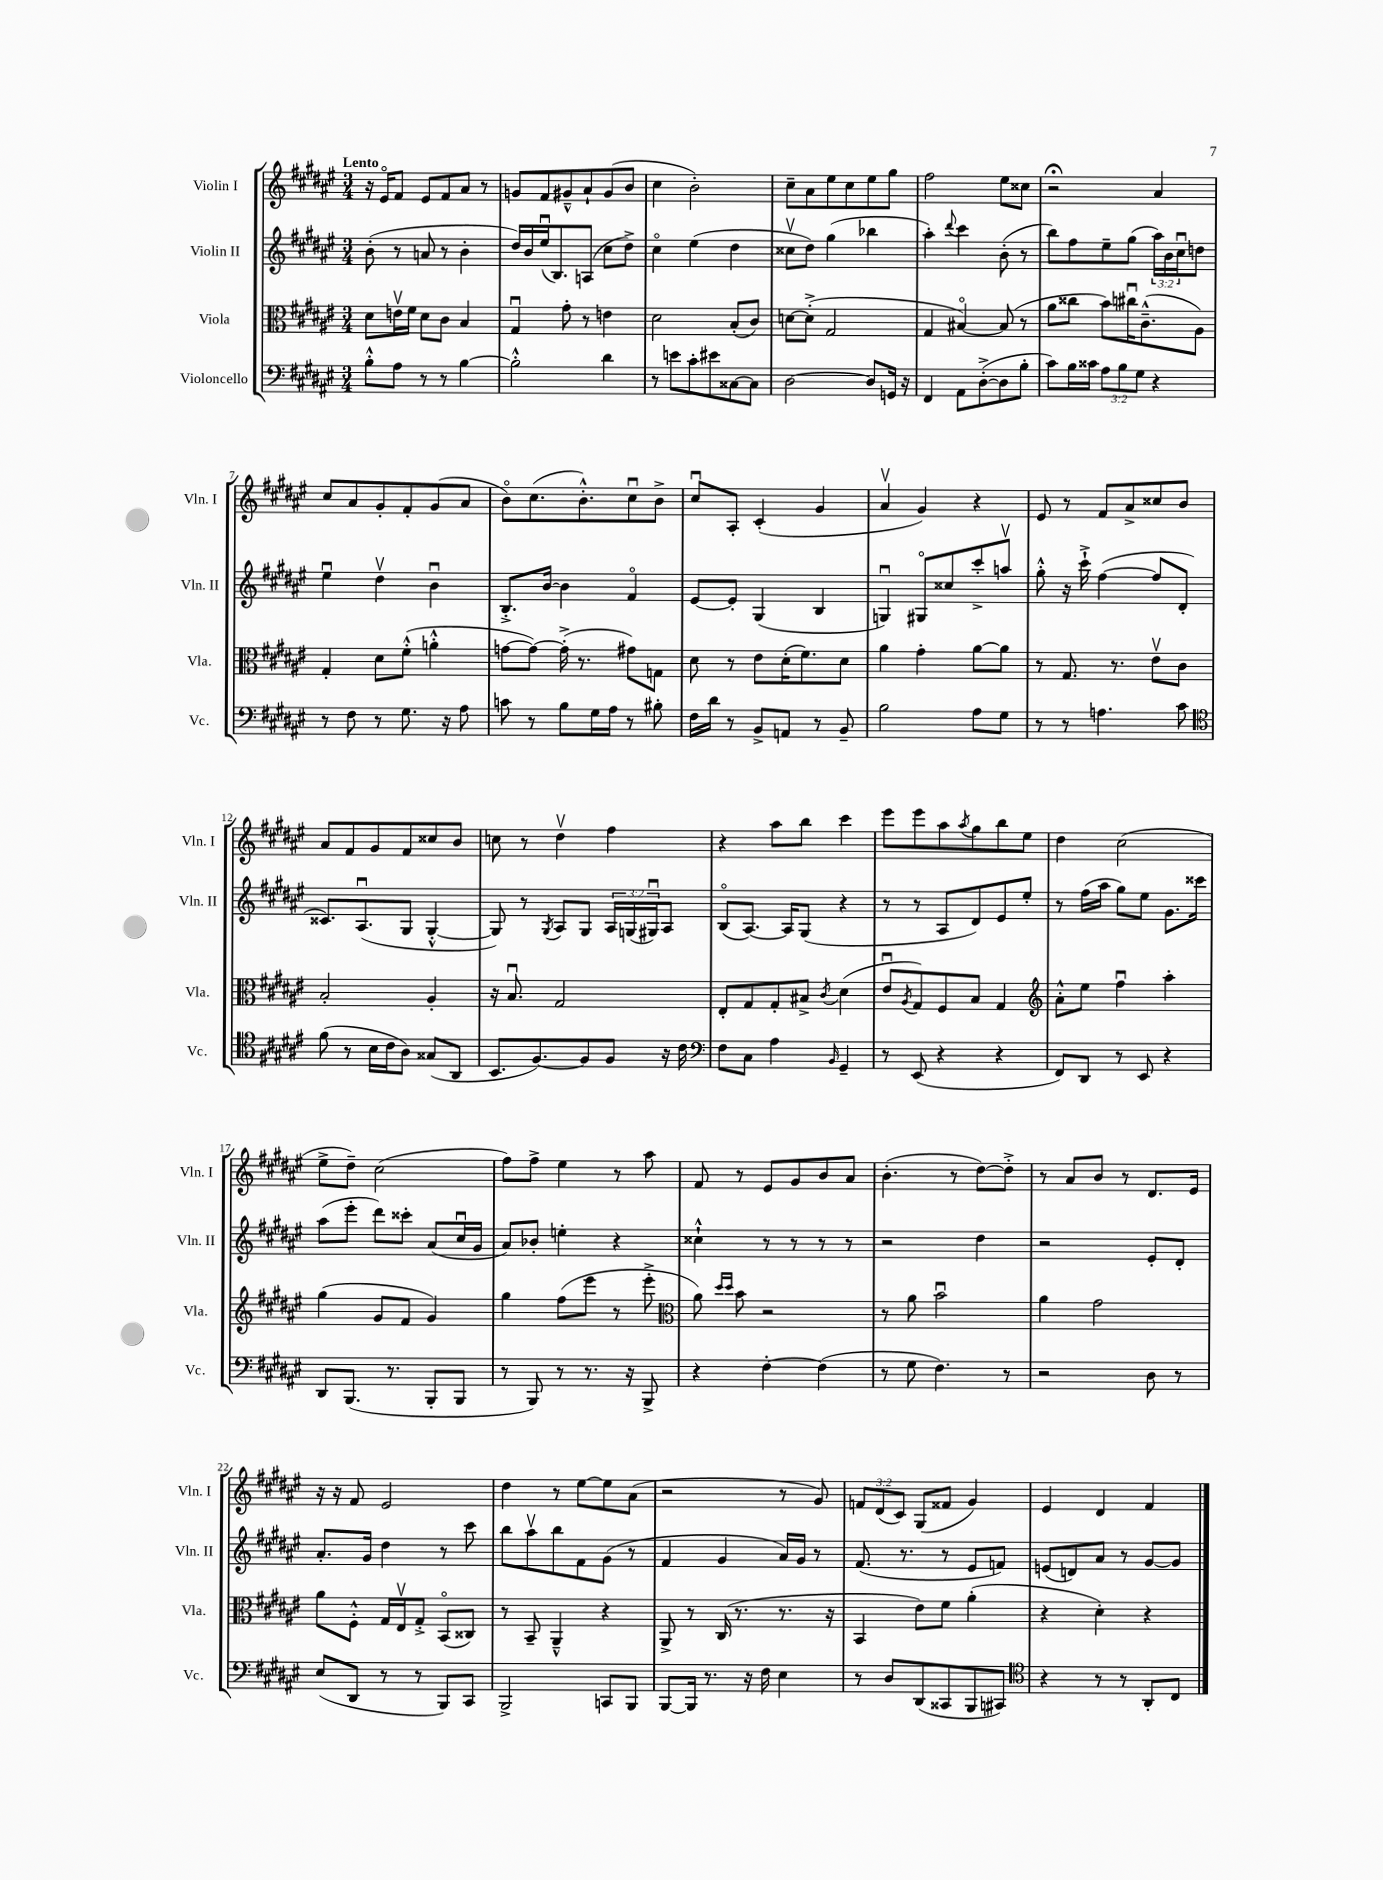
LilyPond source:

<<
\new StaffGroup <<
\new Staff = "s0" \with { instrumentName = "Violin I" shortInstrumentName = "Vln. I" } {
    \clef treble \key fis \major \numericTimeSignature \time 3/4 \override Staff.TupletNumber.text = #tuplet-number::calc-fraction-text \tempo "Lento"
    r16 eis'16\flageolet fis'8 eis'8 fis'8 ais'8 r8 |
    g'8 fis'8 gis'8---^ ais'8-! gis'8( b'8 |
    cis''4 b'2-.) |
    cis''8-- ais'8 eis''8 cis''8 eis''8 gis''8 |
    fis''2 eis''8 cisis''8 |
    r2\fermata ais'4 |
    cis''8 ais'8 gis'8-. fis'8-. gis'8( ais'8 |
    b'8\flageolet) cis''8.( b'8.-.-^) cis''8\downbow b'8-> |
    cis''8\downbow ais8-. cis'4-.( gis'4 |
    ais'4\upbow gis'4) r4 |
    eis'8 r8 fis'8 ais'8-> cisis''8 b'8 |
    ais'8 fis'8 gis'8 fis'8 cisis''8 b'8 |
    c''8 r8 dis''4\upbow fis''4 |
    r4 ais''8 b''8 cis'''4 |
    eis'''8 eis'''8 ais''8 \acciaccatura { ais''8 } gis''8 b''8 eis''8 |
    dis''4 cis''2( |
    eis''8-> dis''8--) cis''2( |
    fis''8) fis''8-> eis''4 r8 ais''8 |
    fis'8 r8 eis'8 gis'8 b'8 ais'8 |
    b'4.-.( r8 dis''8~) dis''8-.-> |
    r8 ais'8 b'8 r8 dis'8. eis'16 |
    r16 r16 fis'8 eis'2 |
    dis''4 r8 eis''8~ eis''8 ais'8( |
    r2 r8 gis'8) |
    \tuplet 3/2 { f'8 dis'8( cis'8) } gis8( fisis'8 gis'4) |
    eis'4 dis'4 fis'4 \bar "|." |
}
\new Staff = "s1" \with { instrumentName = "Violin II" shortInstrumentName = "Vln. II" } {
    \clef treble \key fis \major \numericTimeSignature \time 3/4 \override Staff.TupletNumber.text = #tuplet-number::calc-fraction-text
    b'8-.( r8 a'8 r8 b'4-. |
    dis''16) b'16 eis''16\downbow( b8.) a8( cis''8 dis''8->) |
    cis''4\flageolet eis''4( dis''4 |
    cisis''8\upbow dis''8) gis''4( bes''4 |
    ais''4-.) \appoggiatura { dis'''8 } cis'''4 b'8-.( r8 |
    b''8) fis''8 eis''8-- gis''8( \tuplet 3/2 { ais''16) b'16 cis''16\downbow } d''8 |
    eis''4\downbow dis''4\upbow b'4\downbow |
    b8.-.-> b'16~ b'4 fis'4\flageolet |
    eis'8~ eis'8-. gis4( b4 |
    g4\downbow) gis8\flageolet cisis''8 cis'''8-.-> a''8\upbow |
    gis''8-.-^ r16 cis'''16-!-> fis''4~( fis''8 dis'8-. |
    cisis'8.) ais8.\downbow( gis8 gis4~-.-^ |
    gis8) r8 \acciaccatura { gis8 } ais8 gis8 \tuplet 3/2 { ais16 g16( gis16\downbow) } ais8 |
    b8\flageolet( ais8.~) ais16 gis8( r4 |
    r8 r8 ais8 dis'8) eis'8 eis''8-. |
    r8 fis''16( ais''16 gis''8) eis''8 gis'8. cisis'''16 |
    ais''8( eis'''8-. dis'''8) cisis'''8-. ais'8( cis''16\downbow gis'16 |
    ais'8) bes'8-. e''4-. r4 |
    cisis''4-!-^ r8 r8 r8 r8 |
    r2 dis''4 |
    r2 eis'8-. dis'8-. |
    ais'8.-. gis'16 dis''4 r8 cis'''8 |
    b''8 ais''8\upbow b''8 fis'8 gis'8( r8 |
    fis'4 gis'4 ais'16) gis'16 r8 |
    fis'8.( r8. r8 eis'8 f'8) |
    e'8( d'8) ais'8 r8 gis'8~ gis'8 \bar "|." |
}
\new Staff = "s2" \with { instrumentName = "Viola" shortInstrumentName = "Vla." } {
    \clef alto \key fis \major \numericTimeSignature \time 3/4
    dis'8 e'16\upbow fis'16 dis'8 cis'8 b4 |
    gis4\downbow gis'8-. r8 e'4 |
    dis'2 b8-.( cis'8) |
    d'8~ d'8-.->( gis2 |
    gis4 bis4~\flageolet) bis8( r8 |
    ais'8 cisis''8 b'8) cis''16\downbow cis'8.---^( ais8) |
    gis4-. dis'8 fis'8-.-^( a'4-.-^ |
    g'8~ g'8~) g'16-.->( r8. gis'8) g8 |
    dis'8 r8 eis'8 dis'16-.( fis'8.) dis'8 |
    ais'4 gis'4-. ais'8~ ais'8 |
    r8 gis8. r8. eis'8\upbow cis'8 |
    b2-. ais4-. |
    r16 b8.\downbow gis2 |
    eis8-. gis8 gis8-. bis8-> \acciaccatura { cis'8 } dis'4( |
    eis'8\downbow \acciaccatura { ais8 } gis8) fis8 b8 gis4 |
    \clef treble ais'8-.-^ eis''8 fis''4\downbow ais''4-. |
    gis''4( gis'8 fis'8 gis'4) |
    gis''4 fis''8( eis'''8 r8 eis'''8-.-> |
    \clef alto ais'8) \grace { dis''16 dis''16 } b'8 r2 |
    r8 ais'8 b'2\downbow |
    ais'4 gis'2 |
    ais'8 fis8-.-^ gis16 eis16\upbow gis8-.-> b,8\flageolet( cisis8) |
    r8 b,8-- ais,4---^ r4 |
    ais,8-> r8 cis16( r8. r8. r16 |
    b,4 eis'8) fis'8 ais'4-.( |
    r4 dis'4-.) r4 \bar "|." |
}
\new Staff = "s3" \with { instrumentName = "Violoncello" shortInstrumentName = "Vc." } {
    \clef bass \key fis \major \numericTimeSignature \time 3/4 \override Staff.TupletNumber.text = #tuplet-number::calc-fraction-text
    b8-.-^ ais8 r8 r8 b4~ |
    b2-.-^ dis'4 |
    r8 e'8 cis'8-. eis'8 cisis8~ cisis8 |
    dis2~ dis8 g,16 r16 |
    fis,4 ais,8 dis8~-.->( dis8 b8-. |
    cis'8) b16 cisis'16 \tuplet 3/2 { ais8 b8 gis8 } r4 |
    r8 fis8 r8 gis8. r16 ais8 |
    c'8 r8 b8 gis16 ais16 r8 bis8-. |
    fis16 dis'16 r8 b,8-> a,8 r8 b,8-- |
    b2 ais8 gis8 |
    r8 r8 a4. cis'8 |
    \clef tenor fis'8( r8 b16 cis'16 ais8) gisis8( ais,8 |
    b,8. fis8.~) fis8 fis8 r16 cis'16 |
    \clef bass fis8 cis8 ais4 \grace { b,16 } gis,4-- |
    r8 eis,8( r4 r4 |
    fis,8) dis,8 r8 eis,8 r4 |
    dis,8 b,,8.( r8. b,,8-. b,,8 |
    r8 b,,8) r8 r8. r16 b,,8-> |
    r4 fis4~-. fis4( |
    r8 gis8 fis4.) r8 |
    r2 dis8 r8 |
    eis8( dis,8 r8 r8 b,,8) cis,8 |
    b,,2-> c,8 b,,8 |
    b,,8~ b,,16 r8. r16 fis16 eis4 |
    r8 dis8 dis,8( cisis,8 b,,8 cis,8) |
    \clef tenor r4 r8 r8 ais,8-. cis8 \bar "|." |
}
>>
>>
